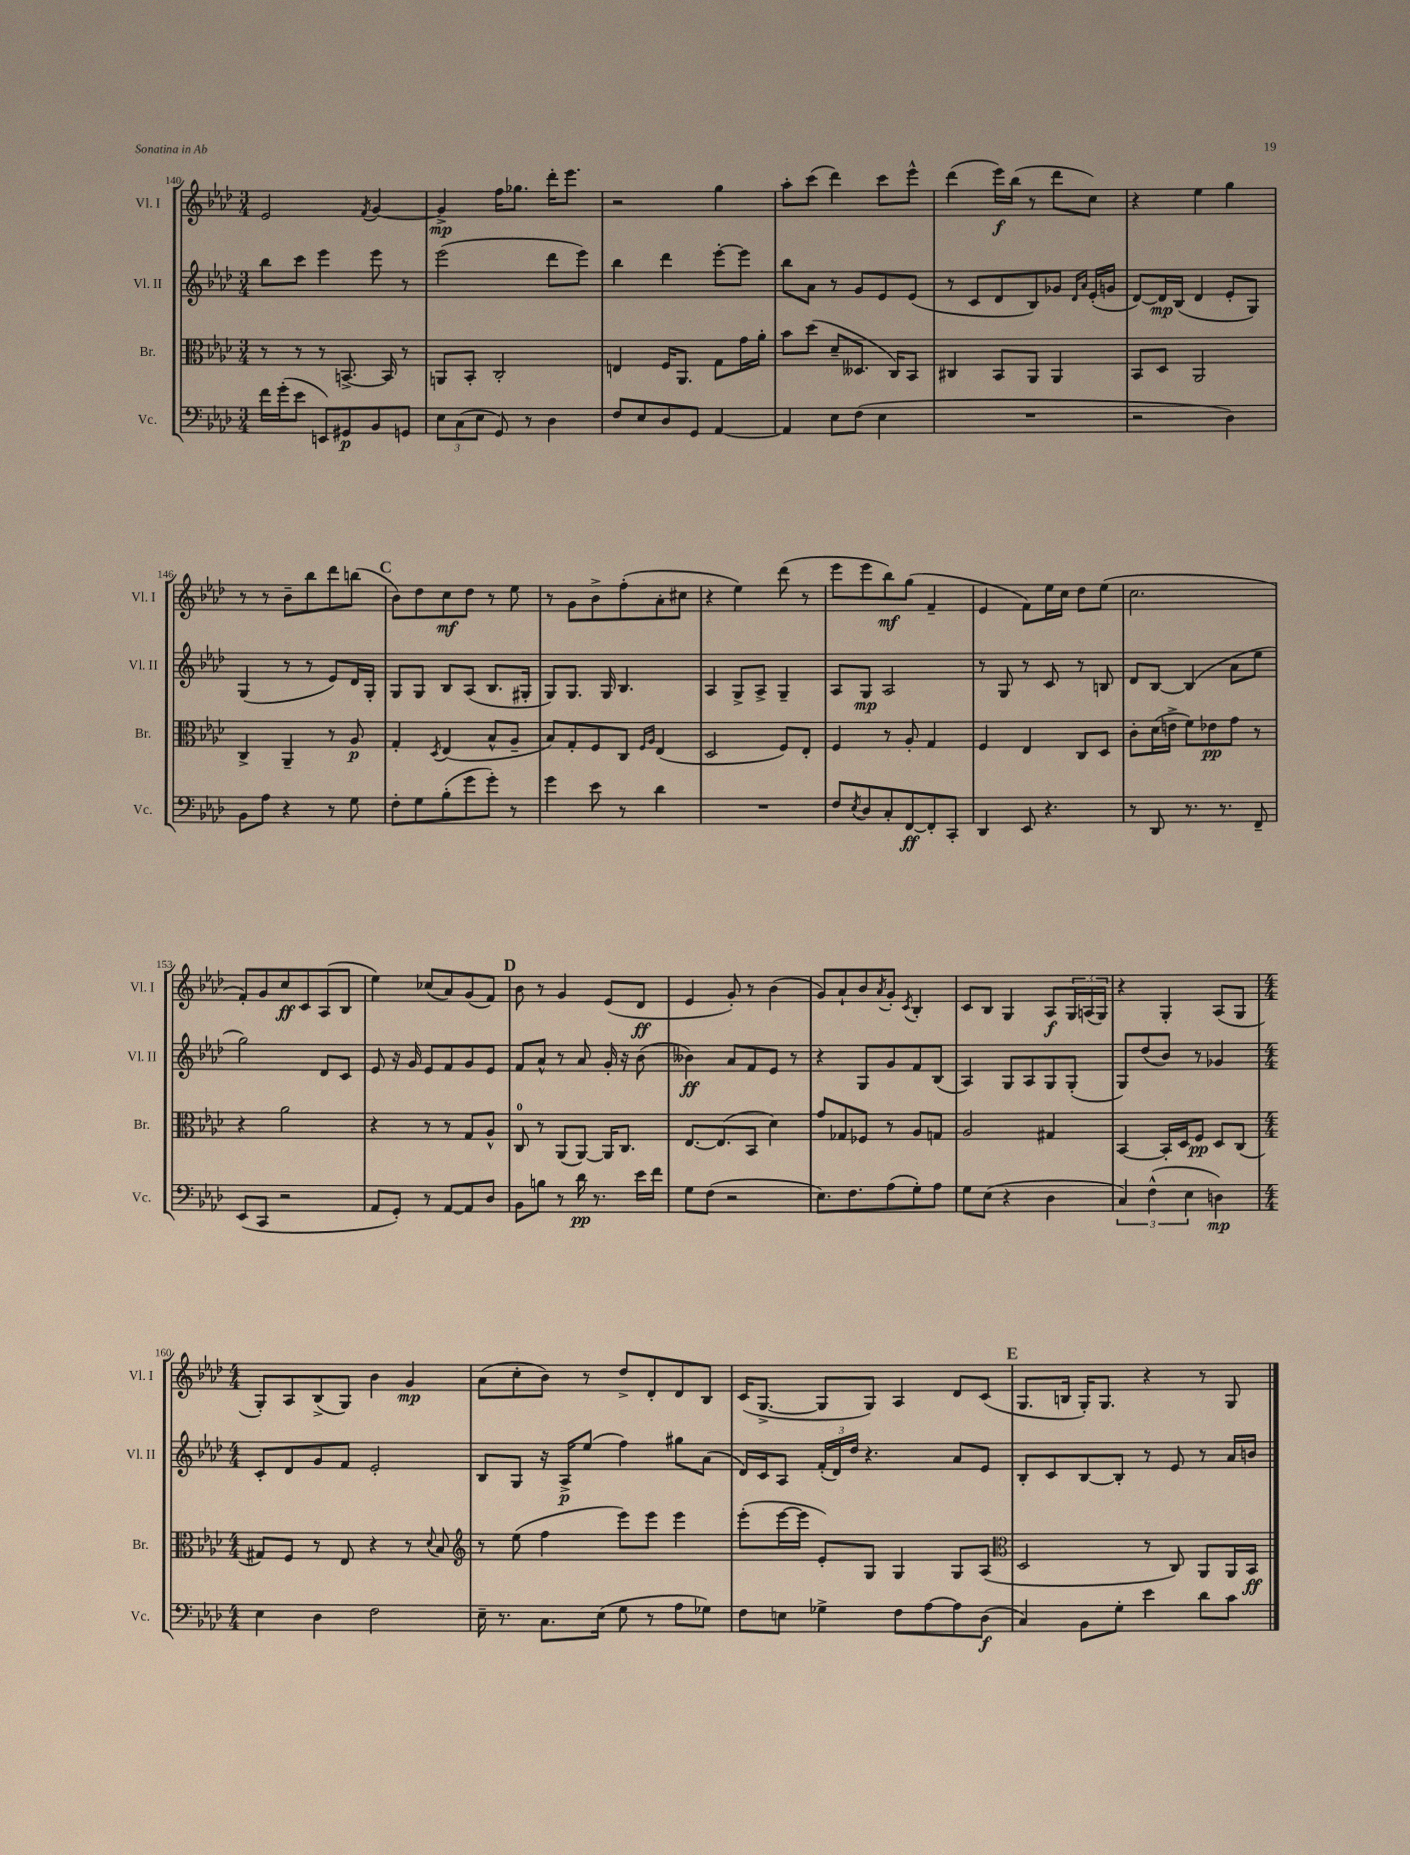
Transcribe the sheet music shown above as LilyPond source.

<<
\new StaffGroup <<
\new Staff = "s0" \with { instrumentName = "Vl. I" shortInstrumentName = "Vl. I" } {
    \clef treble \key aes \major \numericTimeSignature \time 3/4
    ees'2 \acciaccatura { f'8 } g'4~ |
    g'4->\mp f''16 ges''8. des'''16-. ees'''8. |
    r2 g''4 |
    aes''8-. c'''8( des'''4) c'''8 ees'''8-^ |
    des'''4( ees'''16\f) bes''16( r8 des'''8 c''8) |
    r4 ees''4 g''4 |
    r8 r8 bes'8-- bes''8 des'''8 b''8( |
    \mark \markup { \bold "C" } bes'8) des''8 c''8\mf des''8 r8 ees''8 |
    r8 g'8 bes'8-> f''8-.( aes'8-. cis''8 |
    r4 ees''4) des'''8( r8 |
    ees'''8 ees'''8 bes''8\mf) g''8( f'4-- |
    ees'4 f'8) ees''16 c''16 des''8 ees''8( |
    c''2. |
    f'8-.) g'8 c''8\ff c'8 aes8( bes8 |
    ees''4) ces''8( aes'8) g'8( f'8) |
    \mark \markup { \bold "D" } bes'8 r8 g'4 ees'8( des'8\ff |
    ees'4 g'8-.) r8 bes'4( |
    g'8) aes'8-! bes'8 \acciaccatura { aes'8 } g'8-. \acciaccatura { c'8 } bes4-. |
    c'8 bes8 g4 aes8\f \tuplet 3/2 { g16 a16( g16) } |
    r4 g4-. aes8( g8 |
    \numericTimeSignature \time 4/4 g8-.) aes8 bes8->( g8) bes'4 g'4\mp |
    aes'8( c''8-. bes'8) r8 des''8-> des'8-. des'8 bes8 |
    c'16( g8.~-> g8 g8) aes4 des'8 c'8( |
    \mark \markup { \bold "E" } g8. b16 g16-.) g8. r4 r8 g8 \bar "|." |
}
\new Staff = "s1" \with { instrumentName = "Vl. II" shortInstrumentName = "Vl. II" } {
    \clef treble \key aes \major \numericTimeSignature \time 3/4
    bes''8 c'''8 ees'''4 ees'''8 r8 |
    ees'''2( des'''8 ees'''8) |
    bes''4 des'''4 ees'''8~-. ees'''8 |
    bes''8 aes'8 r8 g'8 ees'8 ees'8( |
    r8 c'8 des'8 bes8) ges'8 \grace { des'16 aes'16 } ees'16-.( g'16 |
    des'8~) des'16\mp bes16( des'4 ees'8-. g8) |
    g4( r8 r8 ees'8) des'16 g16-. |
    \mark \markup { \bold "C" } g8 g8 bes8 aes8( bes8. gis16-. |
    g8) g8. g16 bes4. |
    aes4 g8-> aes8-> g4-- |
    aes8 g8\mp aes2 |
    r8 g8 r8 c'8 r8 b8 |
    des'8 bes8~ bes4( aes'8 ees''8 |
    g''2) des'8 c'8 |
    ees'8 r16 g'16 ees'8 f'8 g'8 ees'8 |
    \mark \markup { \bold "D" } f'8 aes'8-^ r8 aes'8 g'16-. r16 bes'8( |
    beses'4\ff) aes'8 f'8 ees'8 r8 |
    r4 g8 g'8 f'8 bes8( |
    aes4) g8 aes8 g8 g8-.( |
    g8) des''8( bes'8) r8 ges'4 |
    \numericTimeSignature \time 4/4 c'8-. des'8 g'8 f'8 ees'2-. |
    bes8 g8 r16 aes16->\p ees''8( f''4) gis''8 aes'8( |
    des'16) c'16 aes8 \tuplet 3/2 { f'16-.( des'16) des''16 } r4. aes'8 ees'8 |
    \mark \markup { \bold "E" } bes8-. c'8 bes8~ bes8-. r8 ees'8 r8 aes'16 b'16 \bar "|." |
}
\new Staff = "s2" \with { instrumentName = "Br." shortInstrumentName = "Br." } {
    \clef alto \key aes \major \numericTimeSignature \time 3/4
    r8 r8 r8 b,8.~-> b,16 r8 |
    a,8 bes,8-. c2-. |
    e4 f16 aes,8. g8 g'16 aes'16-. |
    bes'8 des''8( des'8-- deses8. c16) bes,8 |
    cis4 bes,8 aes,8 aes,4 |
    bes,8 des8 aes,2 |
    c4-> aes,4-- r8 aes8\p |
    \mark \markup { \bold "C" } g4-. \acciaccatura { des8 } ees4( bes8-^ aes8-- |
    bes8) g8-. f8 c8 \grace { f16 aes16 } ees4( |
    des2 f8) ees8-. |
    f4 r8 aes8-. g4 |
    f4 ees4 c8 des8 |
    c'8-. des'16( e'16-> f'8) ees'8\pp g'8 r8 |
    r4 aes'2 |
    r4 r8 r8 g8 aes8-^ |
    \mark \markup { \bold "D" } c8-0 r8 aes,8( aes,8~) aes,16 c8. |
    ees8.~ ees8.( bes,8 des'4) |
    g'8 ges8 fes8 r8 aes8 g8 |
    aes2 gis4 |
    bes,4~ bes,16-. des16 f8\pp des8 c8( |
    \numericTimeSignature \time 4/4 gis8) f8 r8 ees8 r4 r8 \appoggiatura { des'8 } bes8 |
    \clef treble r8 ees''8( f''4 ees'''8) ees'''8 ees'''4 |
    ees'''8-.( ees'''16~ ees'''16 ees'8-.) g8 g4 g8 aes8( |
    \mark \markup { \bold "E" } \clef alto des2 r8 c8) aes,8 aes,16 bes,16\ff \bar "|." |
}
\new Staff = "s3" \with { instrumentName = "Vc." shortInstrumentName = "Vc." } {
    \clef bass \key aes \major \numericTimeSignature \time 3/4
    f'16 g'16-.( ees'8 e,8) gis,8\p bes,8 g,8 |
    \tuplet 3/2 { ees8 c8( ees8 } g,8) r8 des4 |
    f8 ees8 des8 g,8 aes,4~ |
    aes,4 ees8 f8( ees4 |
    R2. |
    r2 des4) |
    bes,8 aes8 r4 r8 g8 |
    \mark \markup { \bold "C" } f8-. g8 bes8-.( g'8 g'8-.) r8 |
    g'4 ees'8 r8 des'4 |
    R2. |
    f8 \acciaccatura { ees8 } des8 c8-. f,8~\ff f,8-. c,8-. |
    des,4 ees,8 r4. |
    r8 des,8 r8. r8. f,8-- |
    ees,8( c,8 r2 |
    aes,8 g,8-.) r8 aes,8~ aes,8 des8 |
    \mark \markup { \bold "D" } bes,8 b8 r8 des'16\pp r8. ees'16 f'16 |
    g8 f8( r2 |
    ees8.) f8. aes8( g8-.) aes8 |
    g8 ees8( r4 des4 |
    \tuplet 3/2 { c4) f4-^( ees4 } d4\mp) |
    \numericTimeSignature \time 4/4 ees4 des4 f2 |
    ees16-- r8. c8. ees16( g8 r8 aes8 ges8) |
    f8 e8 ges4-> f8 aes8~ aes8 des8\f( |
    \mark \markup { \bold "E" } c4) bes,8 g8-. ees'4 des'8 c'8 \bar "|." |
}
>>
>>
\layout { \context { \Score currentBarNumber = #140 } }
